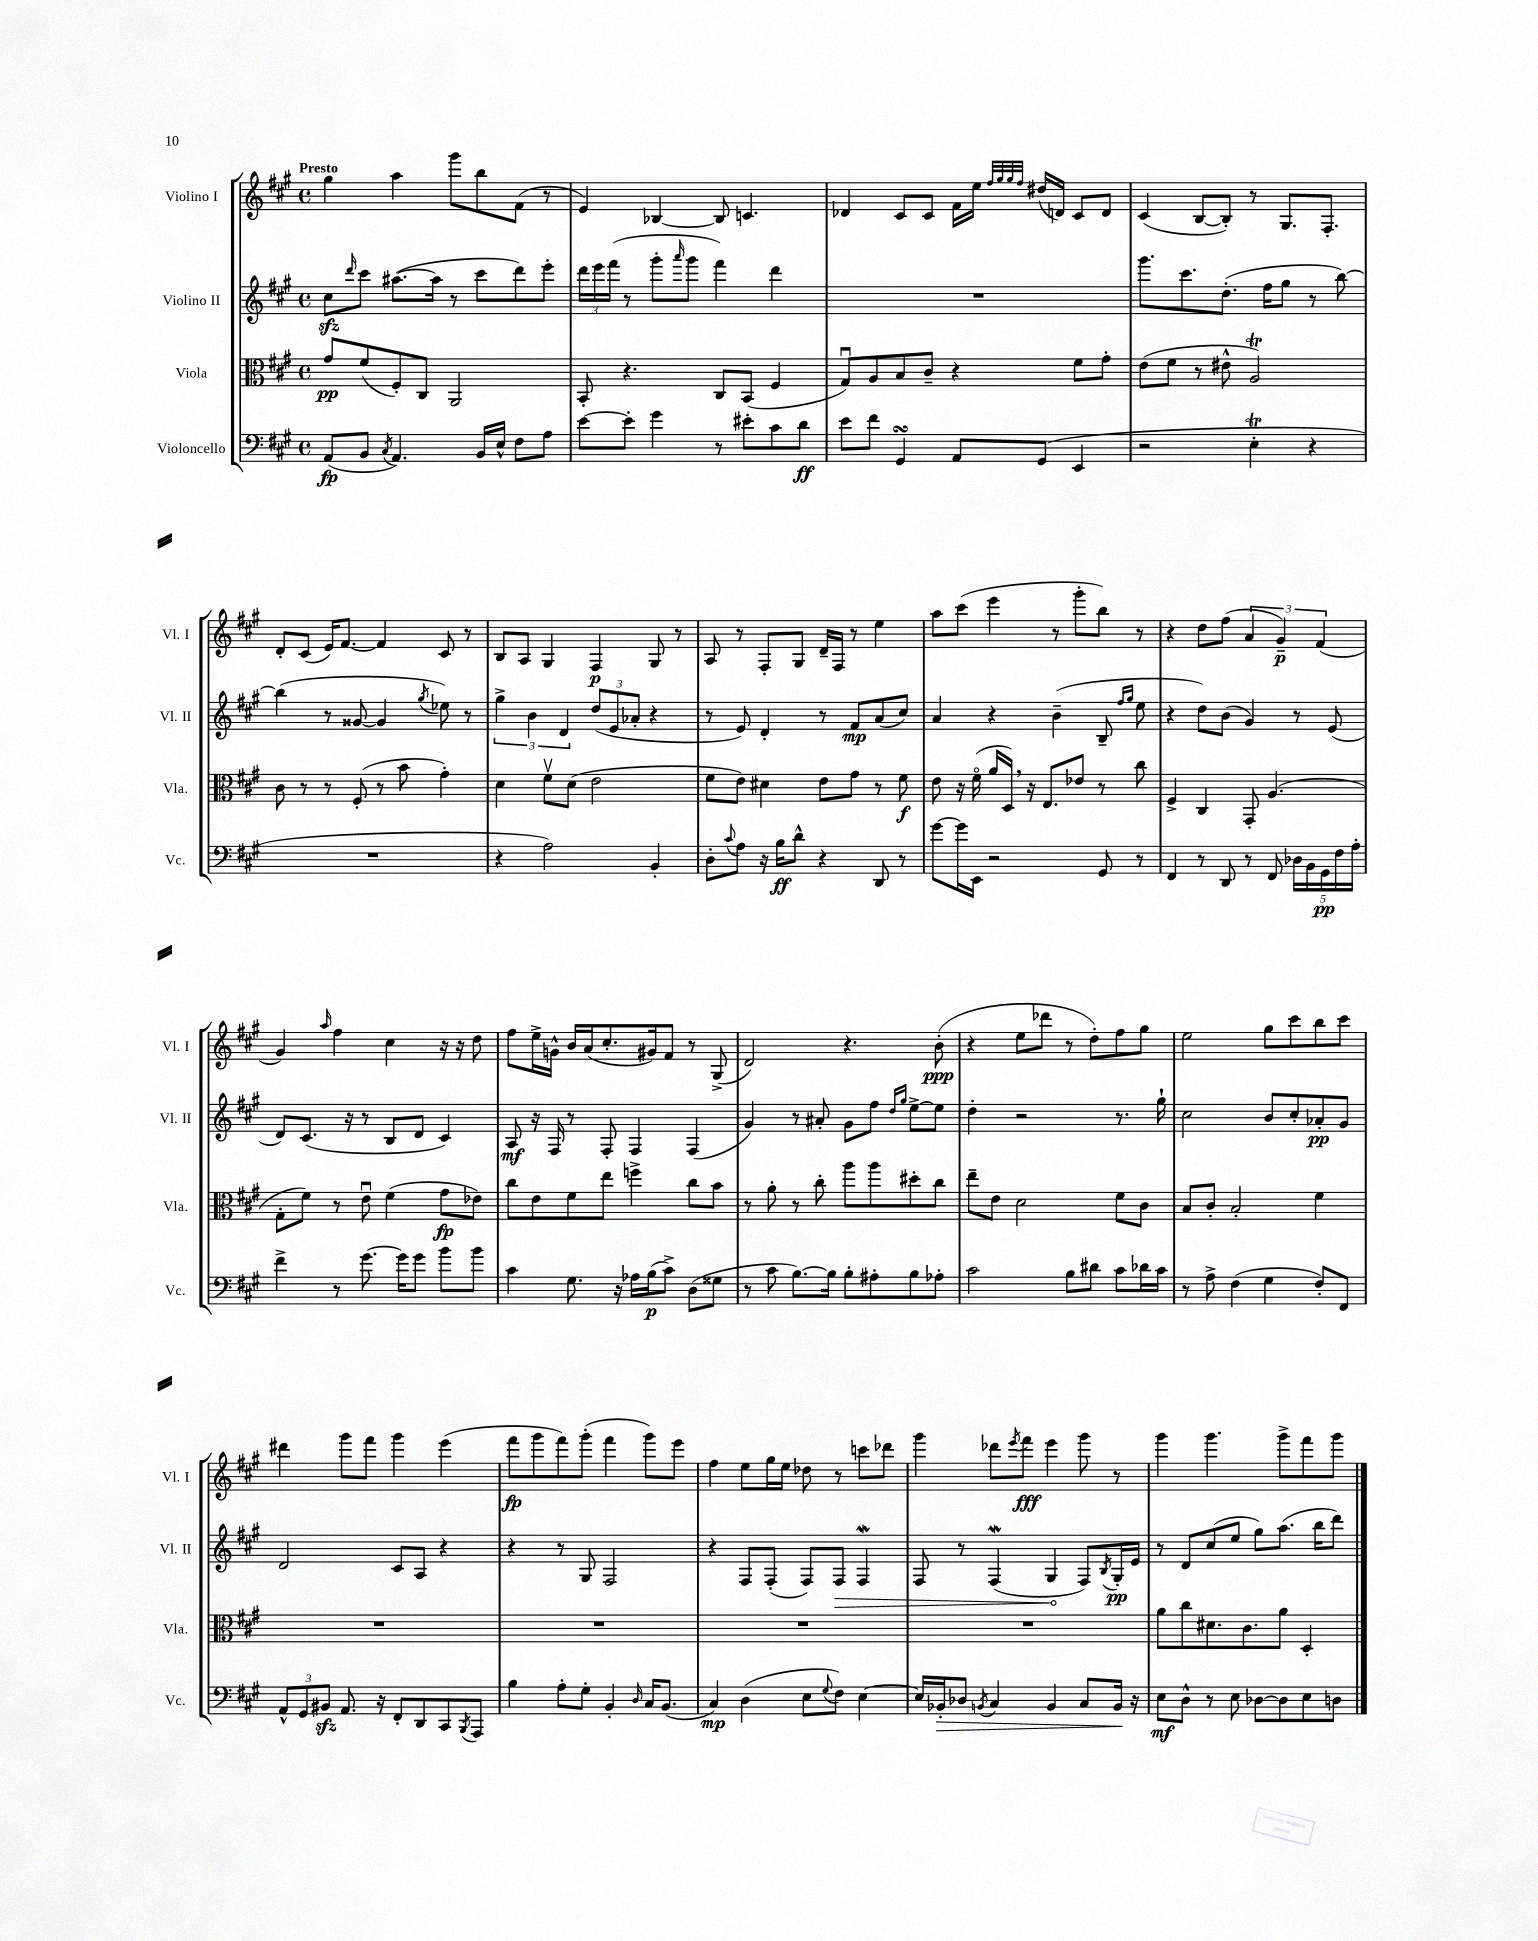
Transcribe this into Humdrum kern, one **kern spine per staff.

**kern	**dynam	**kern	**dynam	**kern	**dynam	**kern	**dynam
*part4	*part4	*part3	*part3	*part2	*part2	*part1	*part1
*staff4	*staff4	*staff3	*staff3	*staff2	*staff2	*staff1	*staff1
*I"Violoncello	*	*I"Viola	*	*I"Violino II	*	*I"Violino I	*
*I'Vc.	*	*I'Vla.	*	*I'Vl. II	*	*I'Vl. I	*
*clefF4	*	*clefC3	*	*clefG2	*	*clefG2	*
*k[f#c#g#]	*	*k[f#c#g#]	*	*k[f#c#g#]	*	*k[f#c#g#]	*
*M4/4	*	*M4/4	*	*M4/4	*	*M4/4	*
*met(c)	*	*met(c)	*	*met(c)	*	*met(c)	*
=1	=1	=1	=1	=1	=1	=1	=1
!	!	!	!	!	!	!LO:TX:a:B:t=Presto	!
(8AA/L	fp	8g#/L	pp	8cc#zz\L	.	4gg#\	.
.	.	.	.	16qqddd/	.	.	.
8BB/J	.	(8f#/	.	8ccc#\J	.	.	.
8qC#/	.	.	.	.	.	.	.
4.AA/)	.	8F#'/)	.	([8.aa#X\L	.	4aa\	.
.	.	8C#/J	.	.	.	.	.
.	.	.	.	16aa#\Jk]	.	.	.
.	.	2AA/	.	8r	.	8ggg#\L	.
16BB/LL	.	.	.	8ccc#\L	.	8bb\	.
16E^^/JJ	.	.	.	.	.	.	.
8F#\L	.	.	.	8ddd\)	.	(8f#\J	.
8A\J	.	.	.	8eee'\J	.	8r	.
=2	=2	=2	=2	=2	=2	=2	=2
[8e\L	.	8BB'/	.	24ddd\LL	.	4e/)	.
.	.	.	.	24eee\	.	.	.
.	.	.	.	(24fff#\JJ	.	.	.
8e'\J]	.	4.r	.	8r	.	.	.
4g#\	.	.	.	8ggg#'\L	.	[4B-X/	.
.	.	.	.	16qqaaa/	.	.	.
.	.	.	.	8ggg#\J	.	.	.
8r	.	8C#/L	.	4fff#\)	.	8B-/]	.
8e#X'\L	.	(8BB/J	.	.	.	4.cn/	.
8c#\	.	4F#/	.	4ddd\	.	.	.
8d\J	ff	.	.	.	.	.	.
=3	=3	=3	=3	=3	=3	=3	=3
8e\L	.	8G#u/L)	.	1r	.	4d-X/	.
8f#\J	.	8A/	.	.	.	.	.
4GG#sSsS/	.	8B/	.	.	.	8c#/L	.
.	.	8c#~/J	.	.	.	8c#/J	.
8AA/L	.	4r	.	.	.	16f#\LL	.
.	.	.	.	.	.	16ee\JJ	.
.	.	.	.	.	.	32qqff#/LLL	.
.	.	.	.	.	.	32qqgg#/	.
.	.	.	.	.	.	32qqgg#/	.
.	.	.	.	.	.	32qqff#/JJJ	.
(8GG#/J	.	.	.	.	.	(16dd#X/LL	.
.	.	.	.	.	.	16dn/JJ)	.
4EE/	.	8f#\L	.	.	.	8c#/L	.
.	.	8g#'\J	.	.	.	8d/J	.
=4	=4	=4	=4	=4	=4	=4	=4
2r	.	(8e\L	.	8.ggg#\L	.	(4c#/	.
.	.	8f#\J	.	.	.	.	.
.	.	.	.	8.ccc#\	.	.	.
.	.	8r	.	.	.	[8B/L	.
.	.	8e#X^^\	.	(8.dd'\J	.	8B'/J])	.
4ET'\	.	2AT/)	.	.	.	8r	.
.	.	.	.	16ff#\KL	.	.	.
.	.	.	.	8gg#\J	.	8.G#/L	.
4r	.	.	.	8r	.	.	.
.	.	.	.	.	.	8.F#'/J	.
.	.	.	.	[8bb\)	.	.	.
!!LO:LB:g=z
=5	=5	=5	=5	=5	=5	=5	=5
1r	.	8c#\	.	(4bb\]	.	8d'/L	.
.	.	8r	.	.	.	(8c#/J	.
.	.	8r	.	8r	.	16e/KL)	.
.	.	.	.	.	.	[8.f#/J	.
.	.	(8F#'/	.	[8g##X/	.	.	.
.	.	8r	.	4g##/]	.	4f#/]	.
.	.	8b\	.	.	.	.	.
.	.	.	.	8qgg#/	.	.	.
.	.	4g#'\)	.	8ee-X\)	.	8c#/	.
.	.	.	.	8r	.	8r	.
=6	=6	=6	=6	=6	=6	=6	=6
4r	.	4d\	.	6gg#^\	.	8B/L	.
.	.	.	.	.	.	8A/J	.
.	.	.	.	6b\	.	.	.
2A\)	.	8f#v\L	.	.	.	4G#/	.
.	.	.	.	6d/	.	.	.
.	.	(8d\J	.	.	.	.	.
.	.	2e\	.	(12dd/L	.	4F#/	p
.	.	.	.	12e/	.	.	.
.	.	.	.	12a-X'/J	.	.	.
4BB'/	.	.	.	4r	.	8G#/	.
.	.	.	.	.	.	8r	.
=7	=7	=7	=7	=7	=7	=7	=7
8D'\L	.	8f#\L	.	8r	.	8A/	.
8qqc#/	.	.	.	.	.	.	.
8A\J	.	8e\J)	.	8e/)	.	8r	.
16r	.	4d#X\	.	4d'/	.	8F#'/L	.
16B\KL	ff	.	.	.	.	.	.
8d^^\J	.	.	.	.	.	8G#/J	.
4r	.	8e\L	.	8r	.	16d~/LL	.
.	.	.	.	.	.	16F#/JJ	.
.	.	8g#\J	.	8f#/L	mp	8r	.
8DD/	.	8r	.	(8a/	.	4ee\	.
8r	.	8f#\	f	8cc#/J)	.	.	.
=8	=8	=8	=8	=8	=8	=8	=8
[8g#\L	.	8e\	.	4a/	.	8aa\L	.
16g#\L]	.	16r	.	.	.	(8ccc#\J	.
16EE\JJ	.	(16f#\	.	.	.	.	.
2r	.	16a/LL	.	4r	.	4eee\	.
.	.	16D,/JJ)	.	.	.	.	.
.	.	16r	.	.	.	.	.
.	.	8.E/L	.	.	.	.	.
.	.	.	.	(4b~\	.	8r	.
.	.	8e-X/J	.	.	.	8ggg#'\L	.
8GG#/	.	8r	.	8B~/	.	8bb\J)	.
.	.	.	.	16qqff#/LL	.	.	.
.	.	.	.	16qqgg#/JJ	.	.	.
8r	.	8cc#\	.	8ee\	.	8r	.
=9	=9	=9	=9	=9	=9	=9	=9
4FF#/	.	4F#^/	.	4r	.	4r	.
8r	.	4C#/	.	8dd\L)	.	8dd\L	.
8DD/	.	.	.	(8b\J	.	(8ff#\J	.
8r	.	8GG#'/	.	4g#/)	.	6a/	.
8FF#/	.	(4.A/	.	.	.	.	.
.	.	.	.	.	.	6g#~/)	p
20D-X\LL	.	.	.	8r	.	.	.
20BB\	.	.	.	.	.	.	.
.	.	.	.	.	.	(6f#/	.
20GG#\	pp	.	.	.	.	.	.
.	.	.	.	(8e/	.	.	.
20F#\	.	.	.	.	.	.	.
20A'\JJ	.	.	.	.	.	.	.
!!LO:LB:g=z
=10	=10	=10	=10	=10	=10	=10	=10
4f#^\	.	8G#'\L	.	8d/L)	.	4g#/)	.
.	.	8f#\J)	.	(8.c#/J	.	.	.
.	.	.	.	.	.	16qqaa/	.
8r	.	8r	.	.	.	4ff#\	.
.	.	.	.	16r	.	.	.
[8.g#\	.	8eu\	.	8r	.	.	.
.	.	(4f#\	.	8B/L	.	4cc#\	.
16g#\KL]	.	.	.	.	.	.	.
8g#\J	.	.	.	8d/J	.	.	.
8b\L	.	8g#\L	fp	4c#/)	.	16r	.
.	.	.	.	.	.	16r	.
8b\J	.	8e-X\J)	.	.	.	8dd\	.
=11	=11	=11	=11	=11	=11	=11	=11
4c#\	.	8cc#\L	.	8A/	mf	8ff#\L	.
.	.	8e\	.	16r	.	16ee^\L	.
.	.	.	.	16F#/	.	16gn^^\JJ	.
8.G#\	.	8f#\	.	8r	.	16b/LL	.
.	.	.	.	.	.	(16a/J	.
.	.	8ee\J	.	8F#'/	.	8.cc#'/	.
16r	.	.	.	.	.	.	.
16A-X\LL	.	4ffn^\	.	4F#/	.	.	.
(16B\J	p	.	.	.	.	16g#X/k)	.
8c#^\J)	.	.	.	.	.	8f#/J	.
(8D\L	.	8cc#\L	.	(4F#/	.	8r	.
8G##X\J	.	8b\J	.	.	.	(8G#^/	.
=12	=12	=12	=12	=12	=12	=12	=12
8r	.	8r	.	4g#/)	.	2d/)	.
8c#\	.	8a'\	.	.	.	.	.
[8.B\L)	.	8r	.	8r	.	.	.
.	.	8cc#'\	.	8a#X'/	.	.	.
16B\Jk]	.	.	.	.	.	.	.
8B'\L	.	8aa\L	.	8g#\L	.	4.r	.
8A#X'\	.	8aa\	.	8ff#\J	.	.	.
.	.	.	.	16qqdd/LL	.	.	.
.	.	.	.	16qqgg#/JJ	.	.	.
8B\	.	8dd#X'\	.	[8ee^\L	.	.	.
8A-X'\J	.	8cc#\J	.	8ee\J]	.	(8b'\	ppp
=13	=13	=13	=13	=13	=13	=13	=13
2c#\	.	8ee~\L	.	4dd'\	.	4r	.
.	.	8e\J	.	.	.	.	.
.	.	2d\	.	2r	.	8ee\L	.
.	.	.	.	.	.	8ddd-X\J	.
8B\L	.	.	.	.	.	8r	.
8d#X\J	.	.	.	.	.	8dd'\L)	.
8c#\L	.	8f#\L	.	8.r	.	8ff#\	.
16d-X\L	.	8c#\J	.	.	.	8gg#\J	.
16c#\JJ	.	.	.	16gg#`\	.	.	.
=14	=14	=14	=14	=14	=14	=14	=14
8r	.	8B/L	.	2cc#\	.	2ee\	.
8A^\	.	8c#'/J	.	.	.	.	.
(4F#\	.	2B'/	.	.	.	.	.
4G#\	.	.	.	8b/L	.	8gg#\L	.
.	.	.	.	8cc#'/	.	8ccc#\	.
8F#'/L)	.	4f#\	.	8a-X'/	pp	8bb\	.
8FF#/J	.	.	.	8g#/J	.	8ccc#\J	.
!!LO:LB:g=z
=15	=15	=15	=15	=15	=15	=15	=15
12AA^^/L	.	1r	.	2d/	.	4ddd#X\	.
12GG#/	.	.	.	.	.	.	.
12BB#Xzz/J	.	.	.	.	.	.	.
8.AA/	.	.	.	.	.	8ggg#\L	.
.	.	.	.	.	.	8fff#\J	.
16r	.	.	.	.	.	.	.
8FF#'/L	.	.	.	8c#/L	.	4ggg#\	.
8DD/	.	.	.	8A/J	.	.	.
8CC#/	.	.	.	4r	.	(4eee\	.
8qBBB/	.	.	.	.	.	.	.
8AAA/J	.	.	.	.	.	.	.
=16	=16	=16	=16	=16	=16	=16	=16
4B\	.	1r	.	4r	.	8fff#\L	fp
.	.	.	.	.	.	8ggg#\	.
8A'\L	.	.	.	8r	.	8fff#\)	.
8G#'\J	.	.	.	8G#/	.	(8ggg#'\J	.
4BB'/	.	.	.	2F#/	.	4fff#\	.
16qqD/	.	.	.	.	.	.	.
16C#/KL	.	.	.	.	.	8ggg#\L)	.
(8.BB/J	.	.	.	.	.	.	.
.	.	.	.	.	.	8eee\J	.
=17	=17	=17	=17	=17	=17	=17	=17
4C#/)	mp	1r	.	4r	.	4ff#\	.
(4D\	.	.	.	8F#/L	.	8ee\L	.
.	.	.	.	(8F#'/J	.	16gg#\L	.
.	.	.	.	.	.	16ee\JJ	.
8E\L	.	.	.	8F#/L)	.	8dd-X\	.
8qqG#/	.	.	.	.	.	.	.
!	!	!	!	!	!LO:HP:b	!	!
8F#\J)	.	.	.	8F#/J	>	8r	.
[4E\	.	.	.	4F#W/	.	8cccn\L	.
.	.	.	.	.	.	8ddd-X\J	.
=18	=18	=18	=18	=18	=18	=18	=18
16E/LL]	.	1r	.	8F#/	.	4ggg#\	.
!	!LO:HP:b	!	!	!	!	!	!
16BB-X'/J	>	.	.	.	.	.	.
8D-X/J	.	.	.	8r	.	.	.
8qBBn/	.	.	.	.	.	.	.
4C#/	.	.	.	(4F#W/	.	8ddd-X\L	.
.	.	.	.	.	.	8qeee/	.
.	.	.	.	.	.	8fff#\J	fff
4BB/	.	.	.	4G#/	.	4eee\	.
8C#/L	.	.	.	8F#/L)	]	8ggg#\	.
.	.	.	.	8qB/	.	.	.
16BB/Jk	.	.	.	16G#'/L	pp	8r	.
16r	]	.	.	16e/JJ	.	.	.
=19	=19	=19	=19	=19	=19	=19	=19
8E\L	mf	8a\L	.	8r	.	4ggg#\	.
8D^^\J	.	8cc#\	.	8d/L	.	.	.
8r	.	8.d#X\	.	(8cc#/	.	4.ggg#\	.
8E\	.	.	.	8ee/J	.	.	.
.	.	8.c#\	.	.	.	.	.
[8D-X\L	.	.	.	8gg#\L)	.	.	.
8D-\]	.	8a\J	.	(8.aa\J	.	8ggg#^\L	.
8E\	.	4D'/	.	.	.	8fff#\	.
.	.	.	.	16bb\KL	.	.	.
8Dn\J	.	.	.	8ddd\J)	.	8ggg#\J	.
==	==	==	==	==	==	==	==
*-	*-	*-	*-	*-	*-	*-	*-
